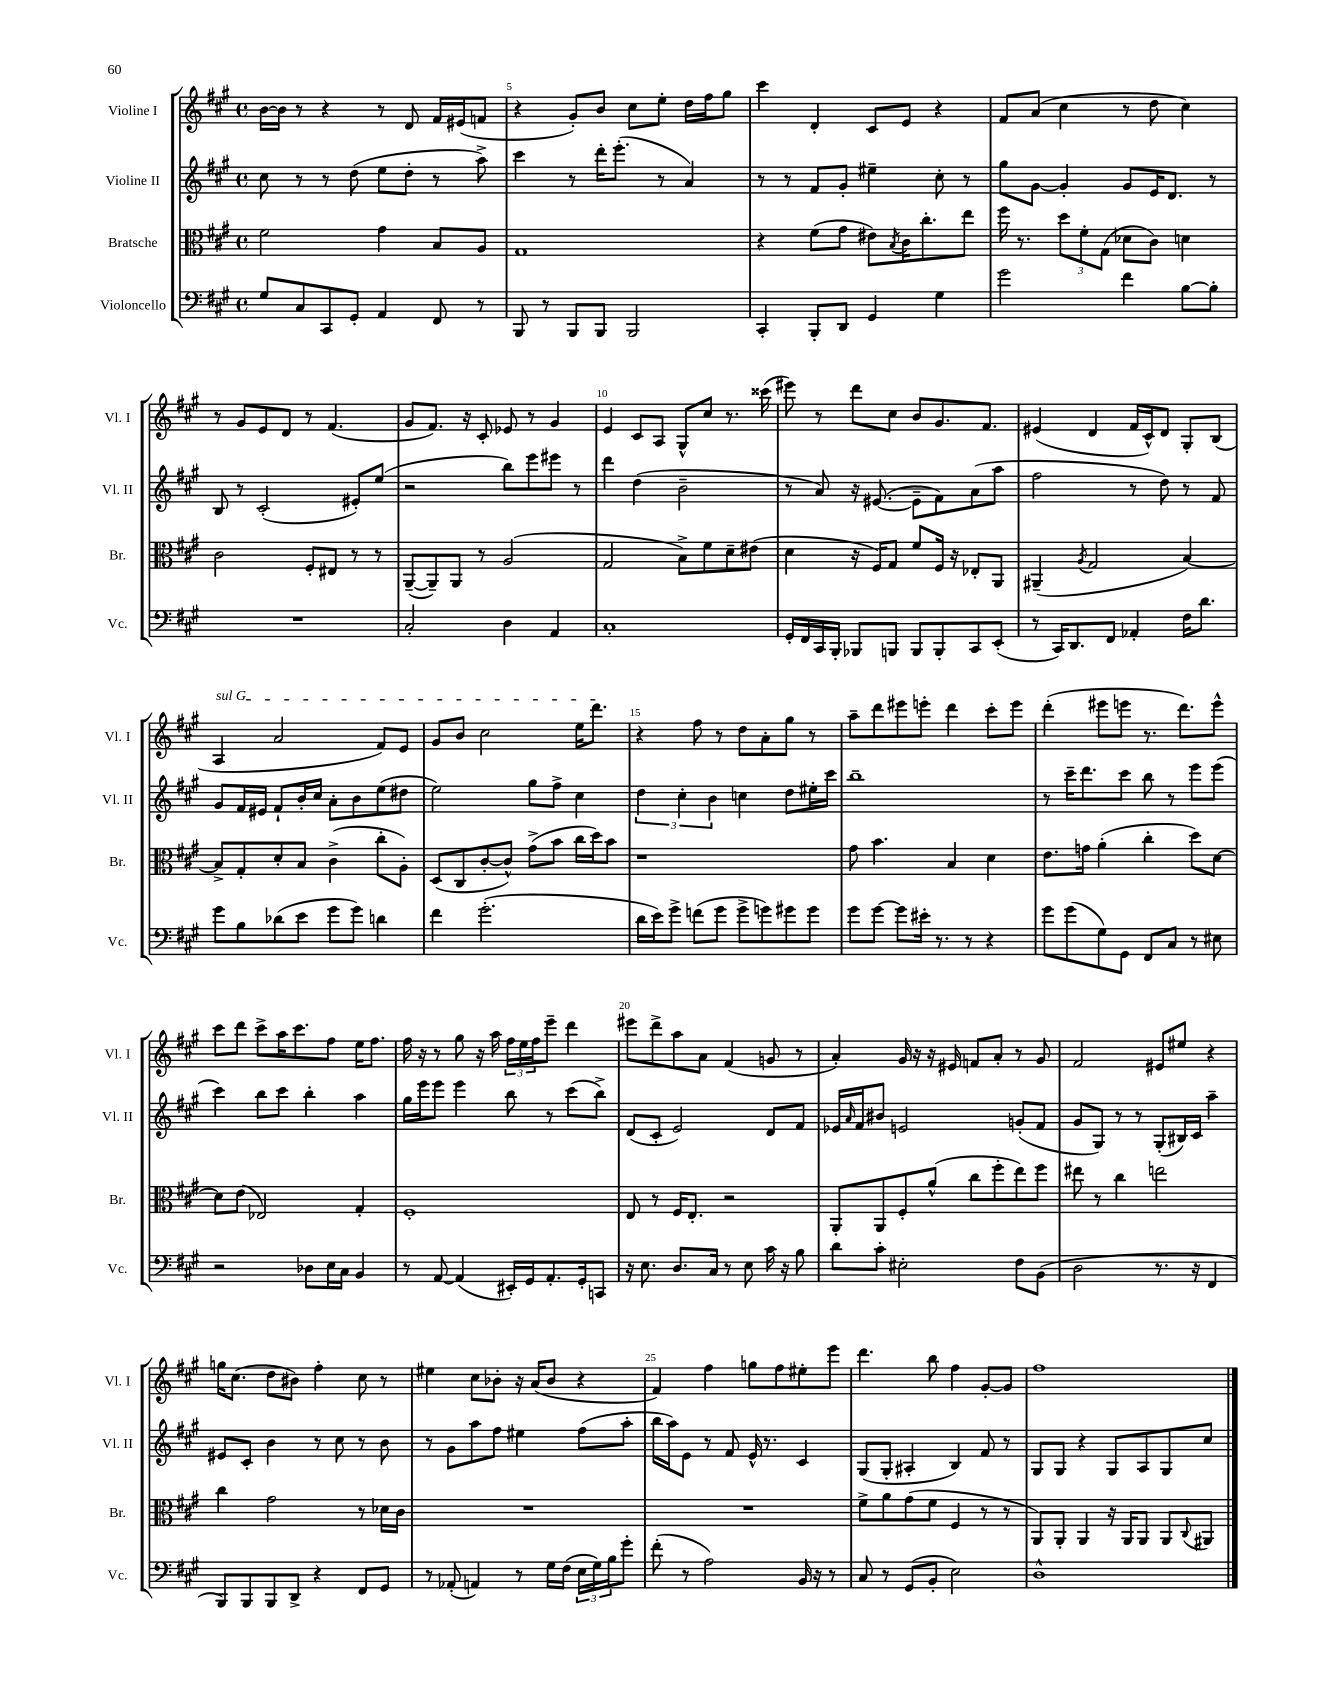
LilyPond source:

<<
\new StaffGroup <<
\new Staff = "s0" \with { instrumentName = "Violine I" shortInstrumentName = "Vl. I" } {
    \clef treble \key a \major \defaultTimeSignature \time 4/4
    b'16~ b'16 r8 r4 r8 d'8 fis'16 eis'16( f'8 |
    r4 gis'8-.) b'8 cis''8 e''8-. d''16 fis''16 gis''8 |
    cis'''4 d'4-. cis'8 e'8 r4 |
    fis'8 a'8( cis''4 r8 d''8 cis''4) |
    r8 gis'8 e'8 d'8 r8 fis'4.( |
    gis'8 fis'8.) r16 cis'8-. ees'8 r8 gis'4 |
    e'4 cis'8 a8 gis8-^ cis''8 r8. cisis'''16( |
    eis'''8) r8 d'''8 cis''8 b'8 gis'8. fis'8. |
    eis'4( d'4 fis'16 cis'16-^) d'8 gis8-. b8( |
    \once \override TextSpanner.bound-details.left.text = \markup { \italic "sul G" } a4\startTextSpan a'2 fis'8) e'8 |
    gis'8 b'8 cis''2 e''16 d'''8.\stopTextSpan |
    r4 fis''8 r8 d''8 a'8-. gis''8 r8 |
    a''8-- d'''8 eis'''8 e'''8-. d'''4 cis'''8-. e'''8 |
    d'''4-.( eis'''8 e'''8 r8. d'''8.) e'''8-^ |
    cis'''8 d'''8 cis'''8-> a''16 cis'''8. fis''8 e''16 fis''8. |
    fis''16 r16 r8 gis''8 r16 a''16 \tuplet 3/2 { fis''16 e''16 fis''16 } e'''8-- d'''4 |
    eis'''8 d'''8-> a''8 a'8 fis'4( g'8 r8 |
    a'4-.) gis'16 r16 r16 eis'16 f'8 a'8-. r8 gis'8 |
    fis'2 eis'8 eis''8 r4 |
    g''16 cis''8.( d''8 bis'8) fis''4-. cis''8 r8 |
    eis''4 cis''8 bes'8-. r16 a'16( bes'8 r4 |
    fis'4) fis''4 g''8 fis''8 eis''8-. e'''8 |
    d'''4. b''8 fis''4 gis'8~-. gis'8 |
    fis''1 \bar "|." |
}
\new Staff = "s1" \with { instrumentName = "Violine II" shortInstrumentName = "Vl. II" } {
    \clef treble \key a \major \defaultTimeSignature \time 4/4
    cis''8 r8 r8 d''8( e''8 d''8-. r8 a''8->) |
    cis'''4 r8 d'''16-. e'''8.-.( r8 a'4) |
    r8 r8 fis'8 gis'8-. eis''4-- cis''8-. r8 |
    gis''8 gis'8~ gis'4-. gis'8 e'16 d'8. r8 |
    b8 r8 cis'2-.( eis'8-.) e''8( |
    r2 b''8) e'''8 eis'''8 r8 |
    d'''4 d''4( b'2-- |
    r8 a'8) r16 eis'8.~( eis'8-- fis'8) a'8( a''8 |
    fis''2 r8 d''8) r8 fis'8 |
    gis'8 fis'16 eis'16 fis'8-! b'16-. cis''16 a'8-. b'8 e''8( dis''8 |
    e''2) gis''8 fis''8-> cis''4 |
    \tuplet 3/2 { d''4 cis''4-. b'4 } c''4 d''8 eis''16-. cis'''16 |
    b''1-- |
    r8 cis'''16-- d'''8. cis'''8 b''8 r8 e'''8 e'''8( |
    cis'''4) b''8 cis'''8 b''4-. a''4 |
    gis''16 e'''16 e'''8 e'''4 b''8 r8 cis'''8( b''8->) |
    d'8( cis'8-. e'2) d'8 fis'8 |
    ees'16 \grace { a'16 } fis'16 bis'8 e'2 g'8-.( fis'8 |
    gis'8 gis8) r8 r8 gis8-.( bis16) cis'16 a''4-- |
    eis'8 cis'8-. b'4 r8 cis''8 r8 b'8 |
    r8 gis'8 a''8 fis''8 eis''4 fis''8( a''8-. |
    b''16 a''16) e'8 r8 fis'8 e'16-^ r8. cis'4 |
    gis8( gis8-. ais4-. b4) fis'8 r8 |
    gis8 gis8 r4 gis8 a8 gis8 cis''8 \bar "|." |
}
\new Staff = "s2" \with { instrumentName = "Bratsche" shortInstrumentName = "Br." } {
    \clef alto \key a \major \defaultTimeSignature \time 4/4
    fis'2 gis'4 b8 a8 |
    gis1 |
    r4 fis'8( gis'8 eis'8) \acciaccatura { b8 } cis'16 cis''8.-. e''8 |
    fis''16 r8. \tuplet 3/2 { d''8 fis'8-. gis8( } des'8 cis'8) d'4 |
    cis'2 fis8-. eis8 r8 r8 |
    a,8~--( a,8--) a,8 r8 a2( |
    gis2 b8->) fis'8 d'8-- eis'8( |
    d'4 r16 fis16) gis8 fis'8 fis16 r16 ees8-. a,8 |
    ais,4--( \acciaccatura { a8 } gis2 b4~) |
    b8-> gis8-. d'8-. b8 cis'4->( cis''8-. a8-.) |
    d8( cis8 cis'8~-. cis'8-^) gis'8->( b'8 cis''16 d''16) b'8 |
    r1 |
    gis'8 b'4. b4 d'4 |
    e'8. g'16 a'4-.( cis''4-. d''8) d'8~ |
    d'8 e'8( ees2) gis4-. |
    fis1-. |
    e8 r8 fis16 e8.-. r2 |
    a,8-. a,8 fis8-. a'8-^( cis''8 fis''8-. e''8) fis''8 |
    eis''8 r8 cis''4 e''2 |
    cis''4 gis'2 r8 des'16 cis'16 |
    R1 |
    R1 |
    fis'8-> a'8 gis'8( fis'8 fis4 r8 r8 |
    a,8) a,8-. a,4 r16 a,16 a,8 a,8 \appoggiatura { cis8 } ais,8 \bar "|." |
}
\new Staff = "s3" \with { instrumentName = "Violoncello" shortInstrumentName = "Vc." } {
    \clef bass \key a \major \defaultTimeSignature \time 4/4
    gis8 cis8 cis,8 gis,8-. a,4 fis,8 r8 |
    b,,8 r8 b,,8 b,,8 b,,2 |
    cis,4-. b,,8-. d,8 gis,4 gis4 |
    gis'2 fis'4 b8~ b8-. |
    R1 |
    cis2-. d4 a,4 |
    cis1-. |
    gis,16-. fis,16 cis,16 b,,16-. bes,,8 b,,8 b,,8 b,,8-. cis,8 e,8-.( |
    r8 cis,16) d,8. fis,8 aes,4-. fis16 d'8. |
    gis'8 b8 des'8( e'8 gis'8 gis'8) d'4 |
    fis'4 gis'2.-.( |
    d'16 e'16) gis'8-> f'8( gis'8 gis'8-> g'8) gis'8 gis'8 |
    gis'8 gis'8~ gis'8 eis'16-. r8. r8 r4 |
    gis'8 gis'8( gis8) gis,8 fis,8 cis8 r8 eis8 |
    r2 des8 e16 cis16 b,4 |
    r8 a,8~ a,4( eis,16-.) gis,16 a,8.-. gis,16-. c,8 |
    r16 e8. d8. cis16 r8 e8 cis'16 r16 b8 |
    d'8 cis'8-. eis2-. fis8 b,8( |
    d2 r8. r16 fis,4 |
    b,,8) b,,8 b,,8 d,8-> r4 fis,8 gis,8 |
    r8 aes,8-.( a,4) r8 gis16 fis16( \tuplet 3/2 { e16 gis16) b16 } gis'8-. |
    fis'8-.( r8 a2) b,16 r16 r8 |
    cis8 r8 gis,8( b,8-. e2) |
    d1-^ \bar "|." |
}
>>
>>
\layout { \context { \Score currentBarNumber = #4 \override BarNumber.break-visibility = ##(#f #t #t) barNumberVisibility = #(every-nth-bar-number-visible 5) } }
